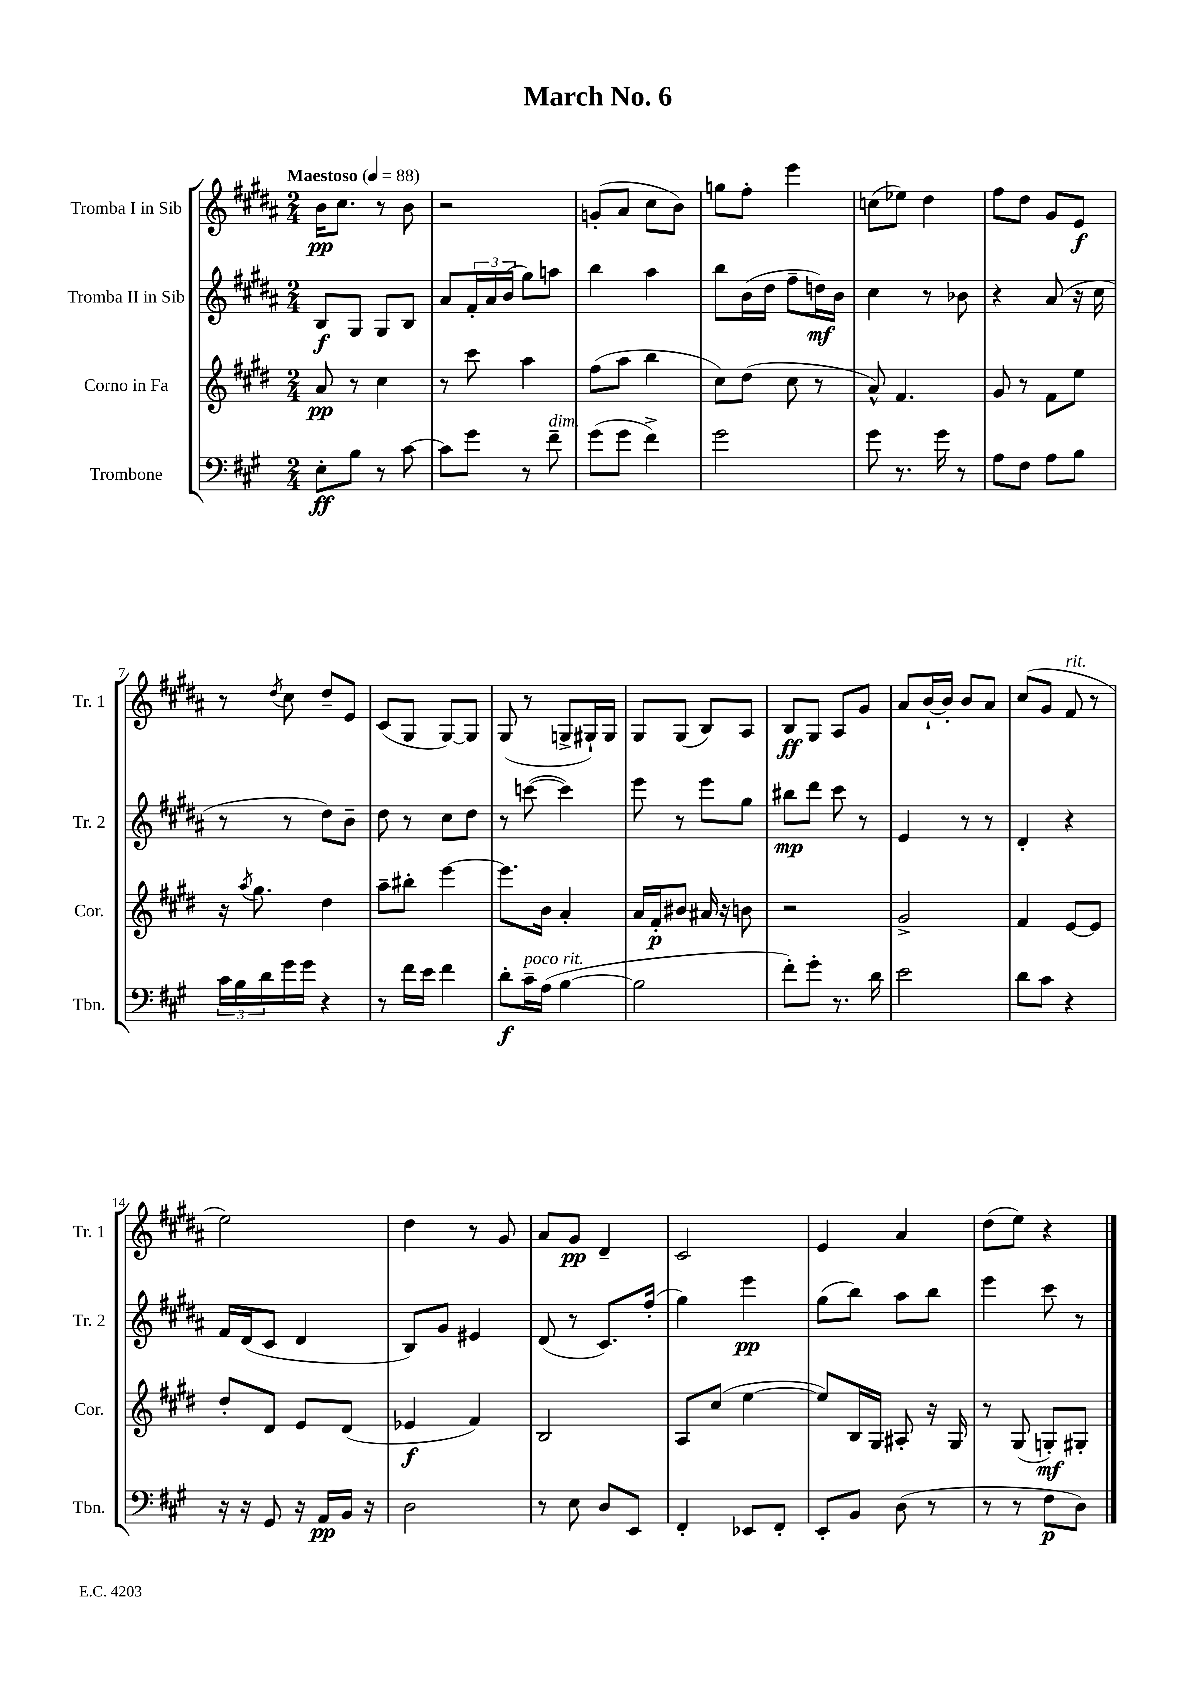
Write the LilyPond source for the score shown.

\header { title = "March No. 6" }
<<
\new StaffGroup <<
\new Staff = "s0" \with { instrumentName = "Tromba I in Sib" shortInstrumentName = "Tr. 1" } {
    \clef treble \key b \major \numericTimeSignature \time 2/4 \tempo "Maestoso" 4 = 88
    b'16\pp cis''8. r8 b'8 |
    r2 |
    g'8-.( ais'8 cis''8 b'8) |
    g''8 fis''8-. e'''4 |
    c''8( ees''8) dis''4 |
    fis''8 dis''8 gis'8 e'8\f |
    r8 \acciaccatura { dis''8 } cis''8 dis''8-- e'8 |
    cis'8( gis8 gis8~) gis8 |
    gis8( r8 g8-> gis16-!) gis16 |
    gis8 gis8( b8) ais8 |
    b8\ff gis8 ais8 gis'8 |
    ais'8 b'16~-! b'16-. b'8 ais'8 |
    cis''8( gis'8 fis'8^\markup { \italic "rit." } r8 |
    e''2) |
    dis''4 r8 gis'8 |
    ais'8 gis'8\pp dis'4-- |
    cis'2 |
    e'4 ais'4 |
    dis''8( e''8) r4 \bar "|." |
}
\new Staff = "s1" \with { instrumentName = "Tromba II in Sib" shortInstrumentName = "Tr. 2" } {
    \clef treble \key b \major \numericTimeSignature \time 2/4
    b8\f gis8 gis8 b8 |
    ais'8 \tuplet 3/2 { fis'16-. ais'16 b'16( } gis''8) a''8 |
    b''4 ais''4 |
    b''8 b'16( dis''16 fis''8-- d''16\mf) b'16 |
    cis''4 r8 bes'8 |
    r4 ais'8( r16 cis''16 |
    r8 r8 dis''8) b'8-- |
    dis''8 r8 cis''8 dis''8 |
    r8 c'''8~( c'''4) |
    e'''8 r8 e'''8 gis''8 |
    bis''8\mp dis'''8 cis'''8 r8 |
    e'4 r8 r8 |
    dis'4-. r4 |
    fis'16 dis'16( cis'8 dis'4 |
    b8) gis'8 eis'4 |
    dis'8( r8 cis'8.) fis''16-.( |
    gis''4) e'''4\pp |
    gis''8( b''8) ais''8 b''8 |
    e'''4 cis'''8 r8 \bar "|." |
}
\new Staff = "s2" \with { instrumentName = "Corno in Fa" shortInstrumentName = "Cor." } {
    \clef treble \key e \major \numericTimeSignature \time 2/4
    a'8\pp r8 cis''4 |
    r8 cis'''8 a''4 |
    fis''8( a''8 b''4 |
    cis''8) dis''8( cis''8 r8 |
    a'8-^) fis'4. |
    gis'8 r8 fis'8 e''8 |
    r16 \acciaccatura { a''8 } gis''8. dis''4 |
    a''8-- bis''8-. e'''4~ |
    e'''8. b'16 a'4-. |
    a'16 fis'16-.\p bis'8 ais'16 r16 b'8 |
    r2 |
    gis'2-> |
    fis'4 e'8~ e'8 |
    dis''8-. dis'8 e'8 dis'8( |
    ees'4\f fis'4) |
    b2 |
    a8 cis''8( e''4~ |
    e''8) b16 gis16 ais8-. r16 gis16 |
    r8 gis8( g8-.\mf) gis8-. \bar "|." |
}
\new Staff = "s3" \with { instrumentName = "Trombone" shortInstrumentName = "Tbn." } {
    \clef bass \key a \major \numericTimeSignature \time 2/4
    e8-.\ff b8 r8 cis'8~ |
    cis'8 gis'8 r8 fis'8--^\markup { \italic "dim." } |
    gis'8( gis'8 fis'4->) |
    gis'2 |
    gis'8 r8. gis'16 r8 |
    a8 fis8 a8 b8 |
    \tuplet 3/2 { cis'16 b16 d'16 } gis'16 gis'16 r4 |
    r8 fis'16 e'16 fis'4 |
    d'8-.\f cis'16--^\markup { \italic "poco rit." } a16( b4~ |
    b2 |
    fis'8-.) gis'8-. r8. d'16 |
    e'2 |
    d'8 cis'8 r4 |
    r16 r16 gis,8 r16 a,16\pp b,16 r16 |
    d2 |
    r8 e8 d8 e,8 |
    fis,4-. ees,8 fis,8-. |
    e,8-. b,8 d8( r8 |
    r8 r8 fis8\p d8) \bar "|." |
}
>>
>>
